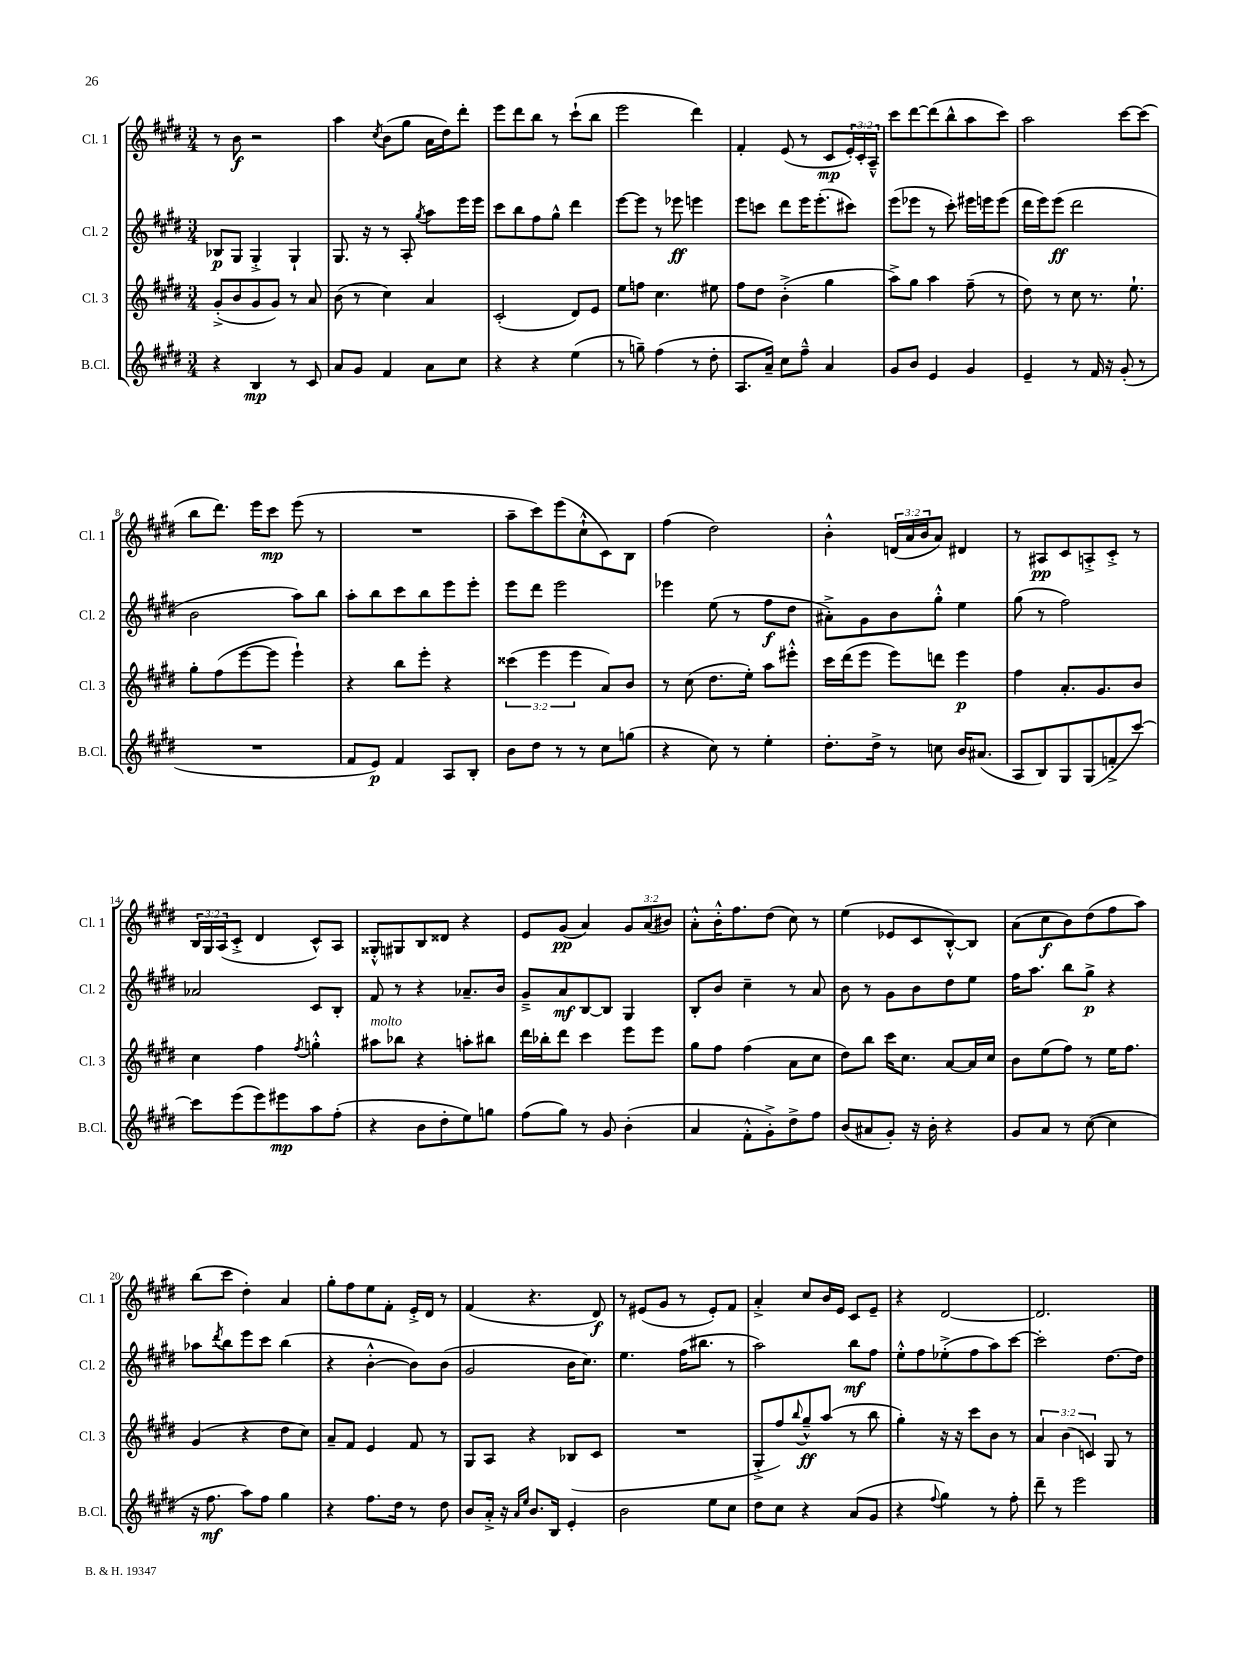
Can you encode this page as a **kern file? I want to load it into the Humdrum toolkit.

**kern	**kern	**kern	**kern
*staff4	*staff3	*staff2	*staff1
*clefG2	*clefG2	*clefG2	*clefG2
*k[f#c#g#d#]	*k[f#c#g#d#]	*k[f#c#g#d#]	*k[f#c#g#d#]
*M3/4	*M3/4	*M3/4	*M3/4
4r	(8g#'^	8B-	8r
.	8b	8G#	8b
4B	8g#	4G#'^	2r
.	8g#)	.	.
8r	8r	4G#`	.
8c#	8a	.	.
=	=	=	=
8a	(8b	8.G#	4aa
8g#	8r	.	.
.	.	16r	.
.	.	.	8qcc#
4f#	4cc#)	8r	(8b
.	.	8A'	8gg#
.	.	8qgg#	.
8a	4a	8aa	16a
.	.	.	16dd#)
8cc#	.	16eee	8ddd#'
.	.	16eee	.
=	=	=	=
4r	(2c#'	8ccc#	8eee
.	.	8bb	8ddd#
4r	.	8ff#	8bb
.	.	8gg#^^	8r
(4ee	8d#)	4ddd#	(8ccc#`
.	8e	.	8bb
=	=	=	=
8r	8ee	[8eee	2eee
8gg~)	8ff	8eee]	.
(4ff#	4.cc#	8r	.
.	.	8eee-	.
8r	.	4eee	4ddd#)
8dd#'	8ee#	.	.
=	=	=	=
8.A	8ff#	8eee	4f#'
.	8dd#	8ccc	.
16a~)	.	.	.
8cc#	(4b'^	8ddd#	(8e
8ff#~^^	.	16eee	8r
.	.	(8.eee'	.
4a	4gg#	.	8c#
.	.	8ccc#)	24e')
.	.	.	24c#'
.	.	.	24A~^^
=	=	=	=
8g#	8aa^)	(8eee	8ccc#
8b	8gg#	8eee-	[8ddd#
4e	4aa	8r	(8ddd#]
.	.	8ccc#')	8bb^^
4g#	(8ff#~	16eee#	8aa
.	.	16eee	.
.	8r	(8eee	8ccc#)
=	=	=	=
4e~	8dd#)	16ddd#	2aa
.	.	16eee)	.
.	8r	(8eee	.
8r	8cc#	2ddd#	.
16f#	8.r	.	.
16r	.	.	.
(8g#'	.	.	[8ccc#
.	8.ee`	.	.
8r	.	.	(8ccc#]
=	=	=	=
2.r	8gg#'	2b	8bb
.	(8ff#	.	8.ddd#)
.	[8eee	.	.
.	.	.	16eee
.	8eee]	.	8ccc#
.	4eee`)	8aa)	(8eee
.	.	8bb	8r
=	=	=	=
8f#	4r	8aa'	2.r
8e)	.	8bb	.
4f#	8bb	8ccc#	.
.	8eee'	8bb	.
8A	4r	8eee	.
8B'	.	8eee'	.
=	=	=	=
8b	(6ccc##	8eee	8aa~
8dd#	.	8ddd#	8ccc#)
.	6eee	.	.
8r	.	2eee	(8eee
.	6eee	.	.
8r	.	.	8cc#`^^
8cc#	8a)	.	8c#)
(8gg	8b	.	8B
=	=	=	=
4r	8r	4eee-	(4ff#
.	(8cc#	.	.
8cc#)	8.dd#	(8ee	2dd#)
8r	.	8r	.
.	16ee')	.	.
4ee'	8aa	8ff#	.
.	8eee#'^^	8dd#	.
=	=	=	=
8.dd#'	16ccc#	8a#'^)	4b'^^
.	(16ddd#	.	.
.	8eee	8g#	.
16dd#^	.	.	.
8r	8eee)	8b	(24d
.	.	.	24a
.	.	.	24b
8cc	8ddd	8gg#'^^	8a)
16b	4eee	4ee	4d#
(8.a#	.	.	.
=	=	=	=
8A	4ff#	(8gg#	8r
8B)	.	8r	8A#
8G#	8.a'	2ff#)	8c#
(8G#	.	.	8A'^
.	8.g#	.	.
8f'^	.	.	8c#'^
[8ccc#)	8b	.	8r
=	=	=	=
8ccc#]	4cc#	2a-	24B
.	.	.	24G#
.	.	.	(24A
(8eee	.	.	8c#'^
8eee)	4ff#	.	4d#
8eee#	.	.	.
.	8qff#	.	.
8aa	4gg'^^	8c#	8c#^^)
(8ff#'	.	8B'	8A
=	=	=	=
4r	8aa#	8f#	8G##'^^
.	8bb-	8r	8G#
8b	4r	4r	8B
8dd#'	.	.	8d##
8ee)	8aa'	8.a-~	4r
8gg	8bb#	.	.
.	.	16b	.
=	=	=	=
(8ff#	16ddd#	8g#~^	8e
.	16bb-'	.	.
8gg#)	8ddd#	8a	(8g#
8r	4ccc#	[8B	4a)
8g#	.	8B]	.
(4b'	8eee	4G#	12g#
.	.	.	(12a
.	8eee	.	.
.	.	.	12b#)
=	=	=	=
4a	8gg#	8B'	8a'^^
.	8ff#	8b	16b'^^
.	.	.	8.ff#
8f#'^^	(4ff#	4cc#~	.
8g#'^)	.	.	(8dd#
8dd#^	8a	8r	8cc#)
8ff#	8cc#	8a	8r
=	=	=	=
(8b	8dd#)	8b	(4ee
8a#	8bb	8r	.
8g#')	16ccc#	8g#	8e-
.	8.cc#	.	.
16r	.	8b	8c#
16b'	.	.	.
4r	[8a	8dd#	[8B'^^)
.	16a]	8ee	8B]
.	16cc#	.	.
=	=	=	=
8g#	8b	16ff#	(8a
.	.	8.aa	.
8a	(8ee	.	8cc#
8r	8ff#)	8bb	8b)
([8cc#	8r	8gg#^	(8dd#
4cc#]	16ee	4r	8ff#
.	8.ff#	.	.
.	.	.	8aa)
=	=	=	=
16r	(4g#	8aa-	(8bb
8.ff#	.	.	.
.	.	8qddd#	.
.	.	8bb	8ccc#
8aa)	4r	8eee	4dd#')
8ff#	.	8ccc#	.
4gg#	8dd#	(4bb	4a
.	8cc#)	.	.
=	=	=	=
4r	8a~	4r	8gg#'
.	8f#	.	8ff#
8.ff#	4e	[4b'^^	8ee
.	.	.	8f#'
16dd#	.	.	.
8r	8f#	8b])	16e'^
.	.	.	16d#
8dd#	8r	(8b	8r
=	=	=	=
8b	8G#	2g#	(4f#
16a'^	8A	.	.
16r	.	.	.
16qqa	.	.	.
16qqee	.	.	.
8.b	4r	.	4.r
16B	.	.	.
4e'	(8B-	16b	.
.	.	8.cc#)	.
.	8c#	.	8d#)
=	=	=	=
2b	2.r	4.ee	8r
.	.	.	(8e#
.	.	.	8g#
.	.	(16ff#	8r
.	.	8.bb#	.
8ee	.	.	8e#')
8cc#	.	8r	8f#
=	=	=	=
8dd#	8G#'^	2aa)	4a'^
8cc#	8ff#)	.	.
.	8qqbb	.	.
4r	8gg#~^^	.	8cc#
.	(8aa	.	16b
.	.	.	16e
(8a	8r	8bb	8c#
8g#	8bb	8ff#	8e~
=	=	=	=
4r	4gg#')	8ee'^^	4r
.	.	8ff#	.
8qqff#	.	.	.
4gg#)	16r	(8ee-'^	[2d#
.	16r	.	.
.	8ccc#	8ff#	.
8r	8b	8aa)	.
8ff#'	8r	[8ccc#	.
=	=	=	=
8ddd#~	6a	2ccc#']	2.d#]
8r	.	.	.
.	(6b	.	.
2eee	.	.	.
.	6c)	.	.
.	8G#	[8.dd#	.
.	8r	.	.
.	.	16dd#]	.
==	==	==	==
*-	*-	*-	*-
